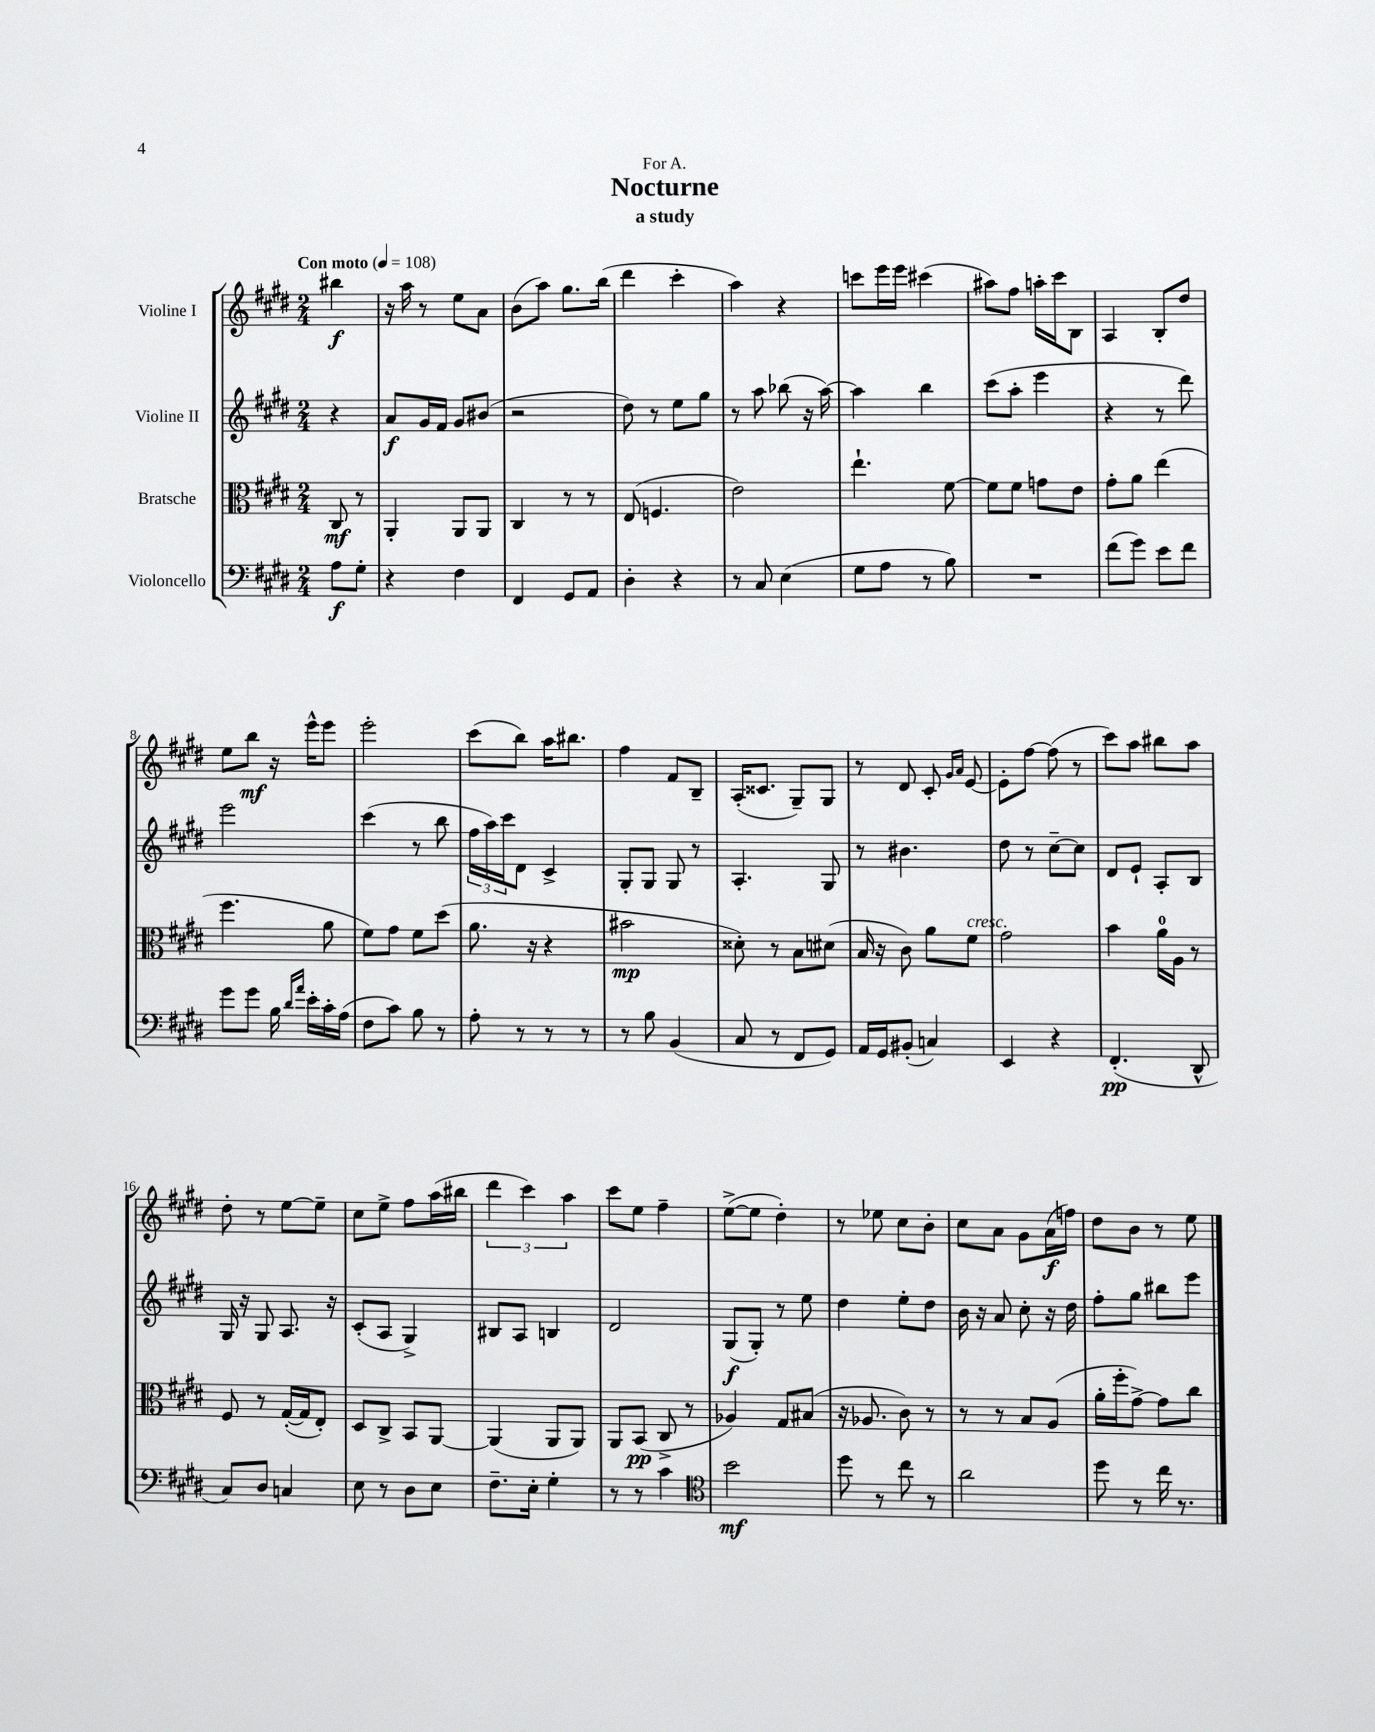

**kern	**kern	**kern	**kern
*staff4	*staff3	*staff2	*staff1
*clefF4	*clefC3	*clefG2	*clefG2
*k[f#c#g#d#]	*k[f#c#g#d#]	*k[f#c#g#d#]	*k[f#c#g#d#]
*M2/4	*M2/4	*M2/4	*M2/4
*MM108	*MM108	*MM108	*MM108
8A	8C#	4r	4bb#
8G#'	8r	.	.
=	=	=	=
4r	4AA'	8a	16r
.	.	.	16aa
.	.	16g#	8r
.	.	16f#	.
4F#	8AA	8g#	8ee
.	8AA	(8b#	8a
=	=	=	=
4FF#	4C#	2r	(8b
.	.	.	8aa)
8GG#	8r	.	8.gg#
8AA	8r	.	.
.	.	.	(16bb
=	=	=	=
4D#'	(8E	8dd#)	4ddd#
.	4.F	8r	.
4r	.	8ee	4ccc#'
.	.	8gg#	.
=	=	=	=
8r	2e)	8r	4aa)
8C#	.	8aa	.
(4E	.	(8bb-	4r
.	.	16r	.
.	.	[16aa)	.
=	=	=	=
8G#	4.ee`	4aa]	8ccc
8A	.	.	16eee
.	.	.	16eee
8r	.	4bb	(4ccc#
8B)	[8f#	.	.
=	=	=	=
2r	8f#]	(8ccc#	8aa#)
.	8f#	8aa'	8ff#
.	8g	4eee	16aa'
.	.	.	16ccc#
.	8e	.	8B
=	=	=	=
(8f#	8g#'	4r	4A
8g#)	8a	.	.
8e	(4ee	8r	8B'
8f#	.	8ddd#)	8dd#
=	=	=	=
8g#	4.ff#	2eee	8ee
8g#	.	.	8bb
16B	.	.	16r
16qqd#	.	.	.
16qqa	.	.	.
16e'	.	.	16eee^^
16c#'	8a	.	8eee
(16A	.	.	.
=	=	=	=
8F#	8f#)	(4ccc#	2eee'
8c#)	8g#	.	.
8B	8f#	8r	.
8r	(8dd#	8bb	.
=	=	=	=
8A'	8.a	24ff#	(8ccc#
.	.	24aa)	.
.	.	24ccc#	.
8r	.	8d#	8bb)
.	16r	.	.
8r	4r	4c#^	16aa
.	.	.	8.bb#
8r	.	.	.
=	=	=	=
8r	2b#	8G#'	4ff#
8B	.	8G#	.
(4BB	.	8G#	8f#
.	.	8r	8B~
=	=	=	=
8C#	8d##')	4.A'	(16A'
.	.	.	8.c##
8r	8r	.	.
8FF#	8B	.	8G#~)
8GG#)	(8d#	8G#	8G#
=	=	=	=
16AA	16B	8r	8r
16GG#	16r	.	.
(8BB#'	8c#)	4.b#	8d#
4C)	8a	.	8c#'
.	.	.	16qqg#
.	.	.	16qqa
.	8f#	.	[8e
=	=	=	=
4EE	2g#	8dd#	8e']
.	.	8r	[8ff#
4r	.	[8cc#~	(8ff#]
.	.	8cc#]	8r
=	=	=	=
(4.FF#'	4b	8d#	8ccc#)
.	.	8e`	8aa
.	16a	8A'	8bb#
.	16A	.	.
8DD#^^	8r	8B	8aa
=	=	=	=
8C#)	8F#	16G#	8dd#'
.	.	16r	.
8D#	8r	8G#	8r
4C	([16G#'	8.A	[8ee
.	16G#]	.	.
.	8E')	.	8ee~]
.	.	16r	.
=	=	=	=
8E	8D#	(8c#'	8cc#
8r	8C#^	8A	8ee^
8D#	8BB	4G#^)	8ff#
8E	[8AA	.	(16aa
.	.	.	16bb#
=	=	=	=
8.F#~	(4AA]	8B#	6ddd#
.	.	8A	.
.	.	.	6ccc#)
16E'	.	.	.
4G#'	8AA	4B	.
.	.	.	6aa
.	8AA)	.	.
=	=	=	=
8r	8AA	2d#	8ccc#
8r	(8BB	.	8ee
4c#	8C#^	.	4ff#~
.	8r	.	.
=	=	=	=
*clefC4	*	*	*
2b	4A-)	(8G#	([8ee^
.	.	8G#')	8ee]
.	8G#	8r	4dd#')
.	(8B#	8ee	.
=	=	=	=
8dd#	16r	4dd#	8r
.	8.A-	.	.
8r	.	.	8ee-
8cc#	8c#)	8ee'	8cc#
8r	8r	8dd#	8b'
=	=	=	=
2a	8r	16b	8cc#
.	.	16r	.
.	8r	8a	8a
.	8B	8cc#'	8g#
.	(8A	16r	(16a
.	.	16dd#	16ff)
=	=	=	=
8dd#	16a'	8ff#'	8dd#
.	16ff#'	.	.
8r	[8g#^)	8gg#	8b
16cc#	8g#]	8bb#	8r
8.r	.	.	.
.	8cc#	8eee	8ee
==	==	==	==
*-	*-	*-	*-
